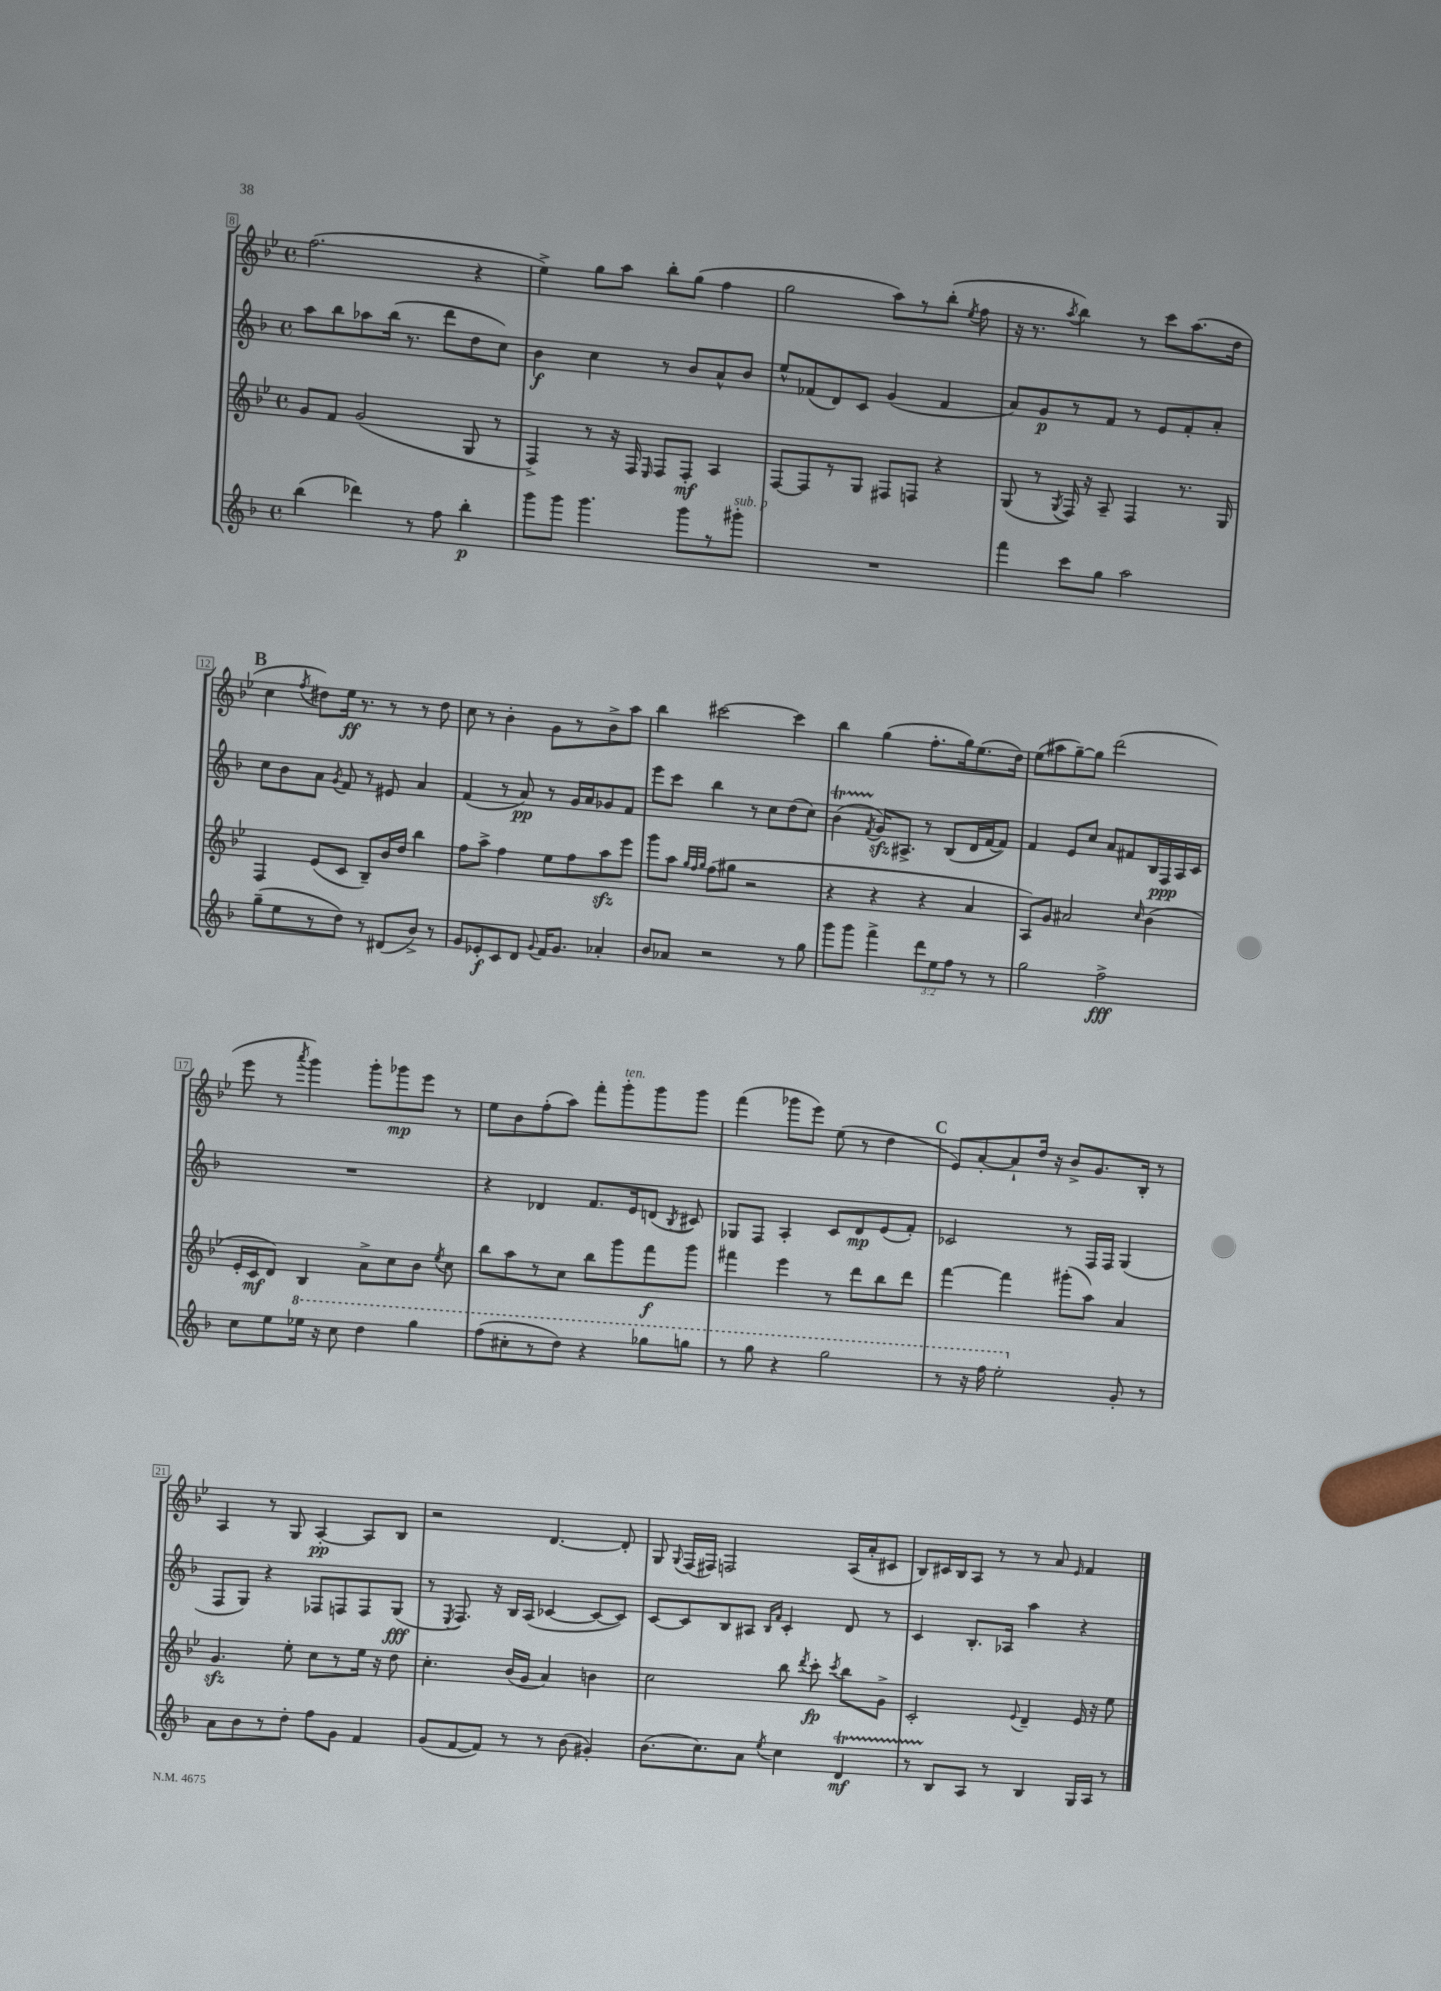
<<
\new StaffGroup <<
\new Staff = "s0" {
    \clef treble \key bes \major \defaultTimeSignature \time 4/4
    \autoBeamOff f''2.( r4 |
    ees''4->) g''8[ a''8] bes''8[-. g''8]( f''4 |
    g''2 a''8[) r8 bes''8]-.( \acciaccatura { ees''8 } f''8 |
    r16 r8. \acciaccatura { a''8 } bes''4) r8 c'''8[ a''8.( d''16] |
    \mark \markup { \bold "B" } c''4 \acciaccatura { f''8 } dis''8[) ees''16]\ff r8. r8 r8 dis''8 |
    c''8 r8 bes'4-. g'8[ r8 bes'8-> a''8] |
    bes''4 cis'''2~ cis'''4 |
    bes''4 g''4( f''8.[-. g''16) ees''8.( d''16]) |
    ees''8[( ais''8 g''8~--) g''8] d'''2( |
    ees'''8 r8 \acciaccatura { a'''8 } g'''4) g'''8[-. ges'''8\mp ees'''8] r8 |
    ees''8[ bes'8 f''8-.( a''8]) f'''8[-. g'''8-.^\markup { \italic "ten." } g'''8 g'''8] |
    f'''4( ges'''8[ ees'''8]) ees''8( r8 d''4 |
    \mark \markup { \bold "C" } ees'8[) a'8~-. a'8-! d''16] r16 bes'8[-> g'8. bes16]-. r8 |
    a4 r8 g8 a4~-.\pp a8[ bes8] |
    r2 d'4.~ d'8-. |
    g8 \appoggiatura { g8 } f16[( fis16]) f2 a16[( a'16-. cis'8] |
    bes8[) cis'16 bes16 a8] r8 r8 a'8 \grace { ees'16 } f'4 \bar "|." |
}
\new Staff = "s1" {
    \clef treble \key f \major \defaultTimeSignature \time 4/4
    \autoBeamOff a''8[ bes''8 aes''8 bes''16]( r8. d'''8[ d''8 c''8]) |
    bes'4\f c''4 r8 bes'8[ a'8-^ bes'8] |
    e''8[-^ fes'8( d'8) c'8] g'4( fes'4 |
    a'8[) g'8\p r8 f'8] r8 e'8[ f'8-. a'8]-. |
    \mark \markup { \bold "B" } c''8[ bes'8 a'8] \acciaccatura { g'8 } f'8 r8 eis'8 a'4 |
    f'4( r8 a'8\pp) r8 g'16[ a'16 ges'8 f'8] |
    e'''8[ c'''8] bes''4 r8 c''8[ d''8( c''8]) |
    bes'4\startTrillSpan( \acciaccatura { f'8 } g'16[\stopTrillSpan\sfz) ais8.]-> r8 bes8[( d'16 f'16~ f'8]) |
    f'4 e'8[ c''8] a'8[ fis'8 bes16 f16\ppp a16 c'16] |
    R1 |
    r4 des'4 f'8.[ e'16 d'8]( \acciaccatura { bes8 } cis'8) |
    ges8[ f8] a4-. c'8[ d'8\mp e'8( f'8]-.) |
    \mark \markup { \bold "C" } ces'2 r8 f16[ f16] g4( |
    f8[ g8]) r4 fes8[ f8 f8 g8]\fff( |
    r8 \acciaccatura { e8 } f8.) r16 bes16[ a16]( ces'4~ ces'8[~ ces'8]) |
    c'8[~ c'8 bes8 ais8] \grace { bes16[ f'16] } c'4-. d'8 r8 |
    c'4 bes8.[-. aes16] a''4 r4 \bar "|." |
}
\new Staff = "s2" {
    \clef treble \key bes \major \defaultTimeSignature \time 4/4
    \autoBeamOff g'8[ f'8] g'2( g8 r8 |
    f4->) r8 r16 f16 \grace { ees16 } f8[ f8]-.\mf a4 |
    f8[~ f8 r8 g8] fis8[ f8] r4 |
    g8( r8 \acciaccatura { g8 } f16) r16 a8-- f4 r8. g16 |
    \mark \markup { \bold "B" } f4 ees'8[( c'8] bes8[--) bes'16 d''16] bes''4 |
    f''8[ a''8]-> f''4 ees''8[ f''8 a''8\sfz ees'''8] |
    g'''8[ a''8] \grace { g''32[ f''32 g''32] } f''8[( gis''8] r2 |
    r4 r4 r4 a'4 |
    a8[) g'8] ais'2 \grace { c''16 } bes'4( |
    ees'16[-. c'16\mf d'8]) bes4 a'8[-> c''8 bes'8] \acciaccatura { ees''8 } c''8 |
    bes''8[ a''8 r8 c''8] bes''8[ g'''8 f'''8\f g'''8] |
    fis'''4 ees'''4 r8 d'''8[ bes''8 d'''8] |
    \mark \markup { \bold "C" } f'''4~ f'''4 gis'''8[-.( a''8]) a'4 |
    g'4.\sfz ees''8-. c''8[ r8 ees''16] r16 d''8 |
    c''4.-. bes'16[( g'16] a'4) b'4 |
    c''2 bes''8 \acciaccatura { d'''8 } c'''8-.\fp \acciaccatura { c'''8 } bes''8[ g'8]-> |
    c'2-. \appoggiatura { ees'8 } d'4-- ees'16 r16 ees''8 \bar "|." |
}
\new Staff = "s3" {
    \clef treble \key f \major \defaultTimeSignature \time 4/4 \override Staff.TupletNumber.text = #tuplet-number::calc-fraction-text
    \autoBeamOff bes''4( des'''4) r8 f''8 bes''4-.\p |
    g'''8[ g'''8] g'''4. g'''8[ r8 gis'''8]-.^\markup { \italic "sub. p" } |
    R1 |
    f'''4 c'''8[ g''8] a''2 |
    \mark \markup { \bold "B" } g''8[--( e''8 r8 d''8]) r8 dis'8[( bes'8]->) r8 |
    g'8[ ees'8-.\f c'8 d'8] \appoggiatura { g'8 } f'16[ g'8.] aes'4-. |
    bes'8[ aes'8] r2 r8 g''8 |
    g'''8[ g'''8] f'''4-> \tuplet 3/2 { d'''8[ e''8 f''8] } r8 r8 |
    g''2 f''2->\fff |
    c''8[ e''8 \ottava #1 ees'''16] r16 c'''8 d'''4 g'''4 |
    f'''8[( cis'''8-. r8 d'''8]) r4 ges'''8[ g'''8] |
    r8 g'''8 r4 g'''2 |
    \mark \markup { \bold "C" } r8 r16 f'''16 e'''2-. \ottava #0 g'8-. r8 |
    a'8[ bes'8 r8 d''8]-. f''8[ g'8] f'4 |
    g'8[( f'8~ f'8]) r8 r8 bes'8( gis'4-.) |
    bes'8.[( c''8.) a'8] \acciaccatura { e''8 } c''4 d'4\startTrillSpan\mf |
    r8 bes8[\stopTrillSpan a8] r8 bes4 g16[ a16] r8 \bar "|." |
}
>>
>>
\layout { \context { \Score currentBarNumber = #8 \override BarNumber.stencil = #(make-stencil-boxer 0.1 0.3 ly:text-interface::print) } }
